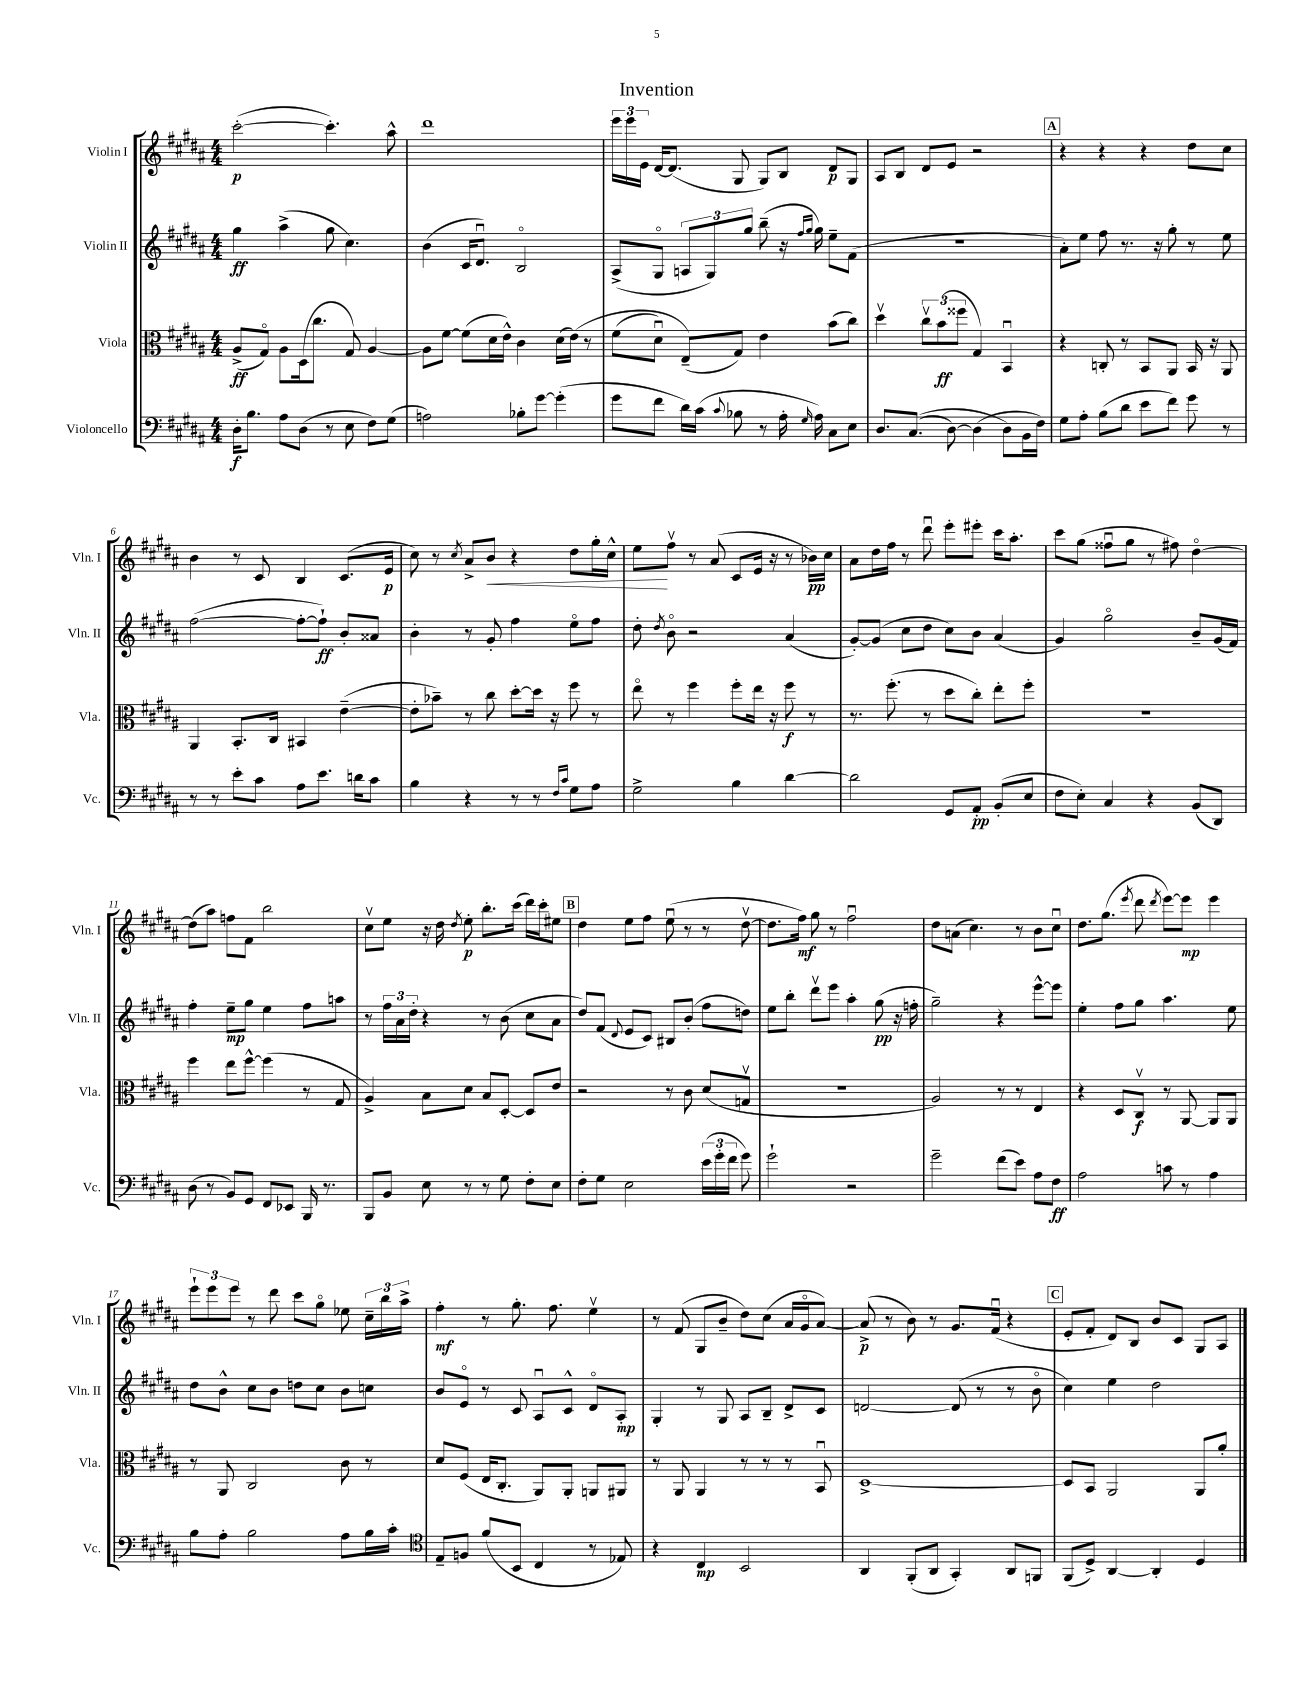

**kern	**kern	**kern	**kern
*staff4	*staff3	*staff2	*staff1
*clefF4	*clefC3	*clefG2	*clefG2
*k[f#c#g#d#a#]	*k[f#c#g#d#a#]	*k[f#c#g#d#a#]	*k[f#c#g#d#a#]
*M4/4	*M4/4	*M4/4	*M4/4
16D#'	(8A#^	4gg#	([2ccc#'
8.B	.	.	.
.	8G#o)	.	.
8A#	8A#	(4aa#^	.
(8D#	(16D#	.	.
.	8.cc#	.	.
8r	.	8gg#	4.ccc#'])
8E	8G#)	4.cc#)	.
8F#)	[4A#	.	.
(8G#	.	.	8aa#^^
=	=	=	=
2A)	8A#]	(4b	1ddd#
.	[8f#	.	.
.	(8f#]	16c#	.
.	.	8.d#u)	.
.	16d#	.	.
.	16e^^)	.	.
8B-'	4c#	2Bo	.
[8g#	.	.	.
(4g#']	(16d#	.	.
.	&(16e)	.	.
.	8r	.	.
=	=	=	=
8g#	(8f#	(8A#^	24eee
.	.	.	24eee
.	.	.	24e
8f#	8d#u)	8G#o	[16d#
.	.	.	(8.d#]
16d#)	(8E~&)	12A	.
(16c#	.	.	.
.	.	12G#)	.
8qqc#	.	.	.
8B-	8G#)	.	8G#
.	.	12gg#	.
8r	4e	(8bb~	8G#)
16A#'	.	16r	8B
.	.	16qqff#	.
16qqG#	.	16qqgg#	.
16A#)	.	16gg#)	.
8C#	(8b	8ee~	8d#
8E	8cc#)	(8f#	8G#
=	=	=	=
8.D#	4dd#v	1r	8A#
.	.	.	8B
&((8.C#	.	.	.
.	12cc#v	.	8d#
.	(12b	.	.
[8D#)	.	.	8e
.	12ff##	.	.
(4D#]	4G#)	.	2r
8D#&)	4BBu	.	.
16BB	.	.	.
16F#)	.	.	.
=	=	=	=
8G#	4r	8a#')	4r
8A#'	.	8ee	.
(8B	8C'	8ff#	4r
8d#	8r	8.r	.
8e	8BB	.	4r
.	.	16r	.
8f#)	8AA#	8gg#'	.
8g#	16BB	8r	8dd#
.	16r	.	.
8r	8AA#	8ee	8cc#
=	=	=	=
8r	4AA#	([2ff#	4b
8r	.	.	.
8e'	8.BB'	.	8r
8c#	.	.	8c#
.	16C#	.	.
8A#	4BB#	8ff#'_	4B
8.e	.	8ff#`])	.
.	([4e~	8b'	(8.c#
16d	.	.	.
8c#	.	8a##	.
.	.	.	16e
=	=	=	=
4B	8e']	4b'	8cc#)
.	8b-~)	.	8r
.	.	.	8qcc#
4r	8r	8r	8a#^
.	8cc#	8g#'	8b
8r	[8dd#'	4ff#	4r
8r	16dd#]	.	.
.	16r	.	.
16qqF#	.	.	.
16qqc#	.	.	.
8G#	8ff#	8eeo	8dd#
8A#	8r	8ff#	16gg#'
.	.	.	16cc#^^
=	=	=	=
2G#^	8eeo	8dd#'	8ee
.	.	8qdd#	.
.	8r	8bo	8ff#v
.	4ff#	2r	8r
.	.	.	(8a#
4B	8ff#'	.	8c#
.	16ee	.	16e
.	16r	.	16r
[4d#	8ff#	(4a#	8r
.	8r	.	16b-)
.	.	.	16cc#
=	=	=	=
2d#]	8.r	[8g#')	8a#
.	.	(8g#]	16dd#
.	(8.ff#'	.	16ff#
.	.	8cc#	8r
.	8r	8dd#	8ddd#u
8GG#	8dd#	8cc#)	8eee'
8AA#'	8cc#')	8b	8eee#'
(8BB'	8ee'	(4a#	16ccc#
.	.	.	8.aa#'
8E	8ff#'	.	.
=	=	=	=
8F#	1r	4g#)	8ccc#
8E')	.	.	(8gg#
4C#	.	2gg#o	8ff##u
.	.	.	8gg#
4r	.	.	8r
.	.	.	8ff#)
(8BB	.	8b~	[4dd#o
8DD#)	.	(16g#	.
.	.	16f#)	.
=	=	=	=
(8D#	4ff#	4ff#'	(8dd#]
8r	.	.	8aa#)
8BB)	8ee	8ee~	8ff
8GG#	[8ff#^^	8gg#	8f#
8FF#	(4ff#]	4ee	2bb
8EE-	.	.	.
16BBB	8r	8ff#	.
8.r	.	.	.
.	8G#	8aa	.
=	=	=	=
8BBB	4A#^)	8r	8cc#v
8BB	.	24ff#	8ee
.	.	24a#	.
.	.	24dd#'	.
8E	8B	4r	16r
.	.	.	16dd#
.	.	.	8qdd#
8r	8d#	.	8ee'
8r	8B	8r	8.bb'
8G#	[8D#'	(8b	.
.	.	.	(16ccc#
8F#'	8D#]	8cc#	16ddd#)
.	.	.	16ccc#'
8E	8e	8a#	8ee#
=	=	=	=
8F#'	2r	8dd#)	4dd#
8G#	.	(8f#	.
.	.	8qqd#	.
2E	.	8e	8ee
.	.	8c#)	8ff#
.	8r	8B#	(8eeu
.	8c#	(8b'	8r
(24e	(8d#	8ff#	8r
24g#'	.	.	.
24f#	.	.	.
8g#)	8Gv	8dd)	[8dd#v
=	=	=	=
2g#`	1r	8ee	8.dd#]
.	.	8bb'	.
.	.	.	16ff#)
.	.	8ddd#v	8gg#
.	.	8eee	8r
2r	.	4aa#'	2ff#u
.	.	(8gg#	.
.	.	16r	.
.	.	16ff'	.
=	=	=	=
2g#~	2A#)	2gg#~)	8dd#
.	.	.	(8a
.	.	.	4.cc#)
(8f#	8r	4r	.
8e)	8r	.	8r
8A#	4E	[8eee^^	8b
8F#	.	8eee]	8cc#u
=	=	=	=
2A#	4r	4ee'	8.dd#
.	.	.	(8.gg#
.	8D#	8ff#	.
.	.	.	8qeee
.	8C#v	8gg#	8ddd#
.	.	.	8qddd#
8c	8r	4.aa#	[8eee)
8r	[8AA#	.	8eee]
4A#	8AA#]	.	4eee
.	8AA#	8ee	.
=	=	=	=
8B	8r	8dd#	12eee`
.	.	.	12eee
8A#'	8AA#	8b^^	.
.	.	.	12eee
2B	2C#	8cc#	8r
.	.	8b	8ddd#
.	.	8dd	8ccc#
.	.	8cc#	8gg#o
8A#	8c#	8b	8ee-
16B	8r	8cc	24cc#~
.	.	.	24bb
16c#'	.	.	.
.	.	.	24aa#^
=	=	=	=
*clefC4	*	*	*
8E~	8d#	8b	4ff#'
8F	(8F#	8eo	.
(8f#	16E	8r	8r
.	8.C#'	.	.
8BB	.	8c#	8.gg#'
4C#	8AA#)	8A#u	.
.	.	.	8.ff#
.	8AA#'	8c#^^	.
8r	8AA	8d#o	4eev
8E-)	8AA#	8A#'	.
=	=	=	=
4r	8r	4G#'	8r
.	8AA#	.	(8f#
4C#	4AA#	8r	8G#
.	.	8G#	8b~
2BB	8r	8A#	8dd#)
.	8r	8B~	(8cc#
.	8r	8d#^	16a#
.	.	.	16g#o
.	8BBu	8c#	[8a#)
=	=	=	=
4AA#	[1D#^	[2d	(8a#^]
.	.	.	8r
(8FF#'	.	.	8b)
8AA#	.	.	8r
4GG#')	.	(8d]	8.g#
.	.	8r	.
.	.	.	(16f#u
8AA#	.	8r	4r
8FF	.	8bo	.
=	=	=	=
(8FF#	8D#]	4cc#)	8e'
8D#^)	8BB	.	8f#'
[4AA#	2AA#	4ee	8d#)
.	.	.	8B
4AA#']	.	2dd#	8b
.	.	.	8c#
4D#	8AA#	.	8G#
.	8a#'	.	8A#
==	==	==	==
*-	*-	*-	*-
